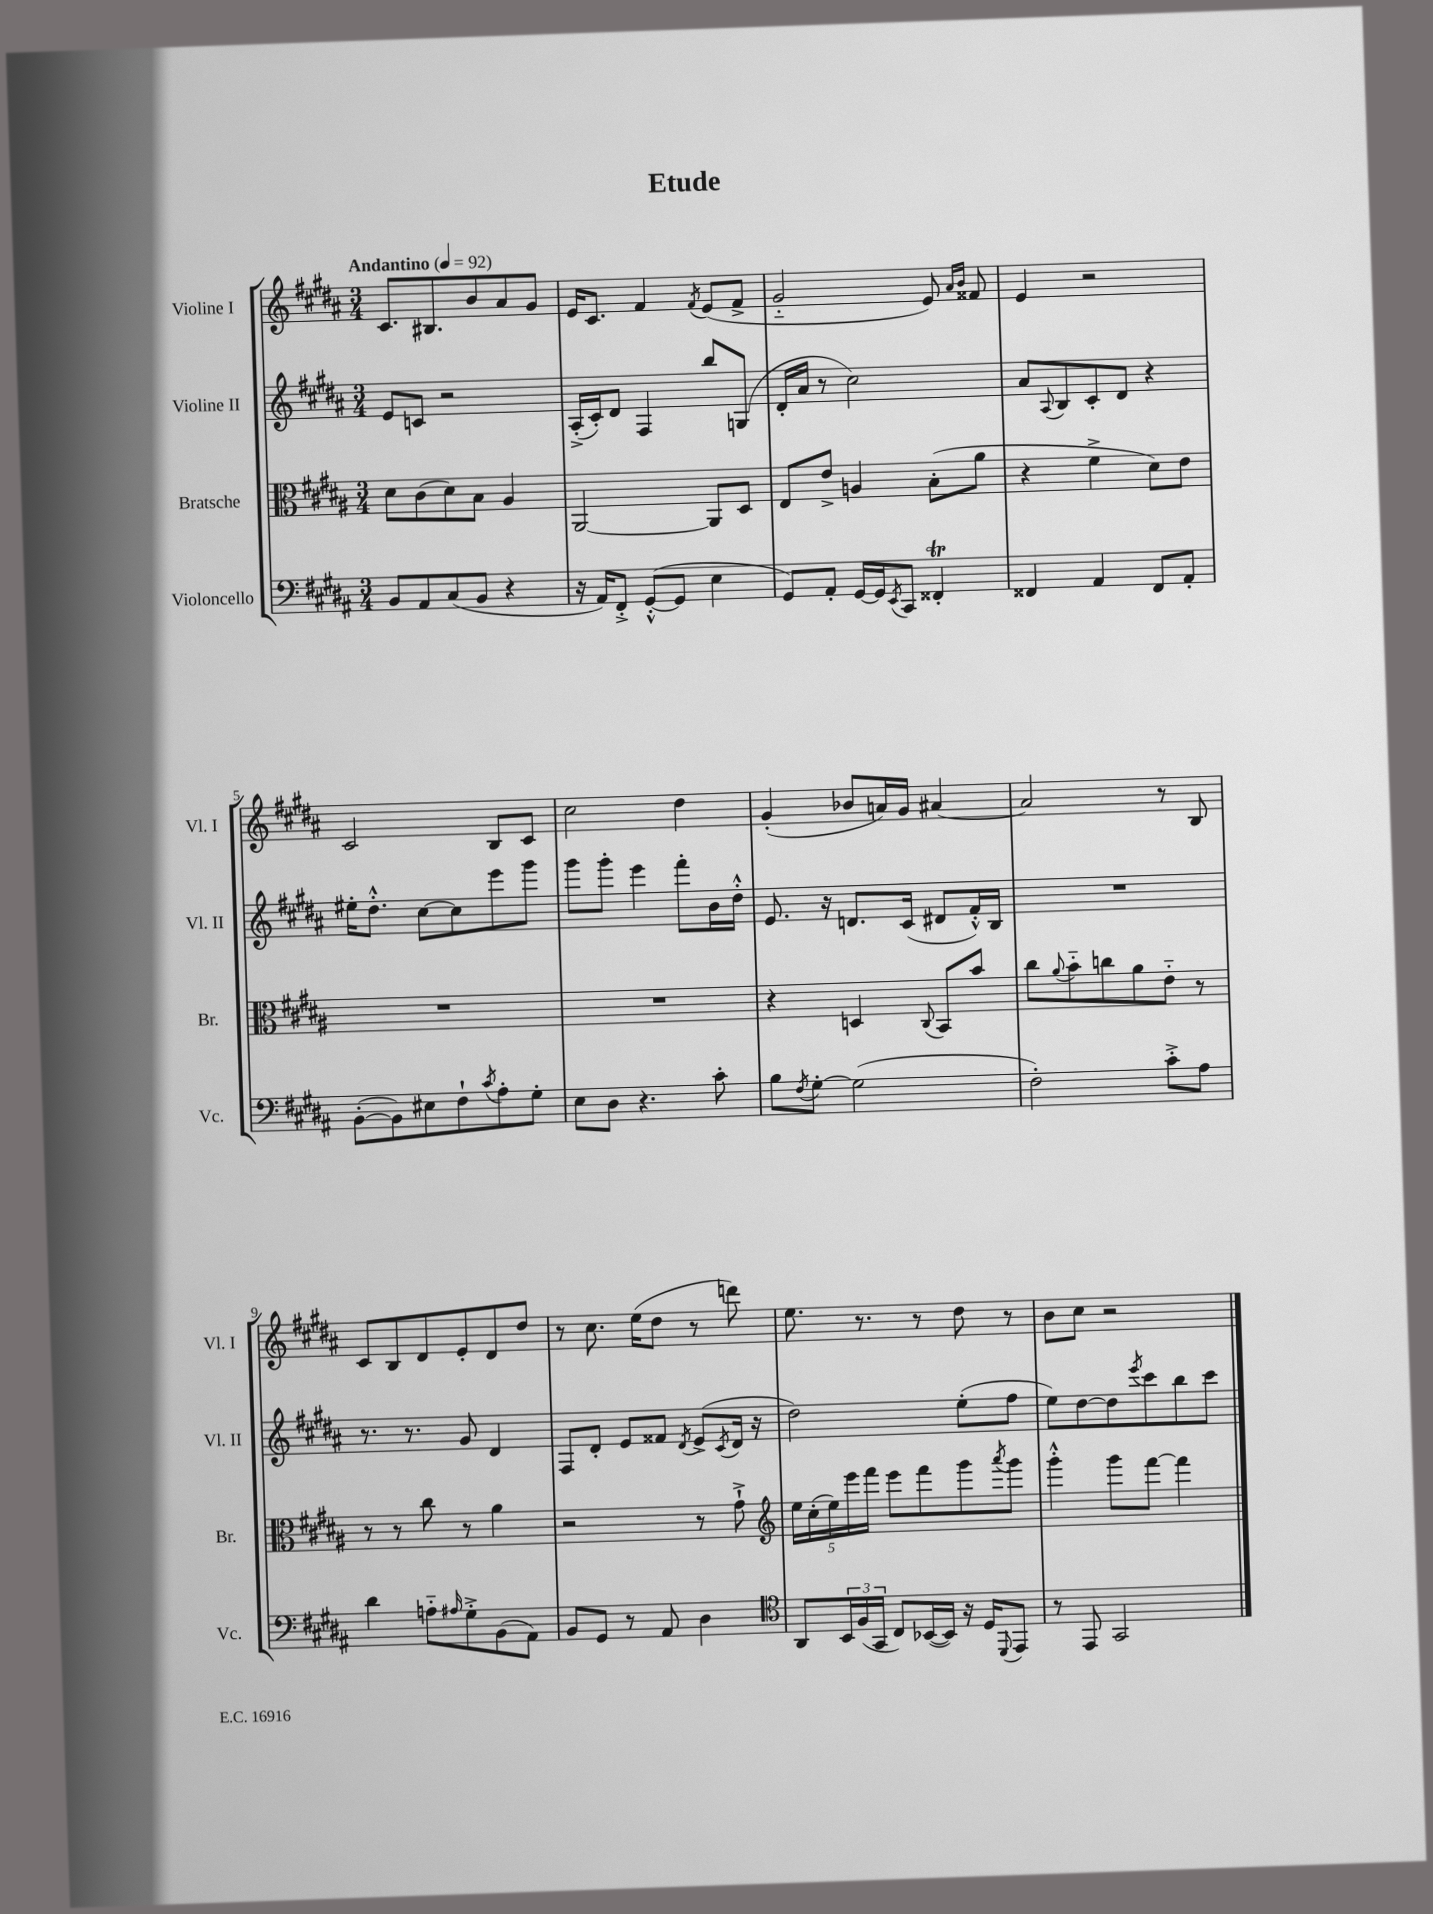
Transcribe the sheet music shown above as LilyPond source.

\header { title = "Etude" }
<<
\new StaffGroup <<
\new Staff = "s0" \with { instrumentName = "Violine I" shortInstrumentName = "Vl. I" } {
    \clef treble \key b \major \numericTimeSignature \time 3/4 \tempo "Andantino" 4 = 92
    cis'8. bis8. b'8 ais'8 gis'8 |
    e'16 cis'8. fis'4 \acciaccatura { fis'8 } e'8( fis'8-> |
    gis'2-_ e'8) \grace { ais'16 b'16 } fisis'8 |
    e'4 r2 |
    cis'2 b8 cis'8 |
    cis''2 dis''4 |
    gis'4-.( bes'8 a'16) gis'16 ais'4~ |
    ais'2 r8 b8 |
    cis'8 b8 dis'8 e'8-. dis'8 dis''8 |
    r8 cis''8. e''16( dis''8 r8 d'''8) |
    e''8. r8. r8 dis''8 r8 |
    b'8 cis''8 r2 \bar "|." |
}
\new Staff = "s1" \with { instrumentName = "Violine II" shortInstrumentName = "Vl. II" } {
    \clef treble \key b \major \numericTimeSignature \time 3/4
    e'8 c'8 r2 |
    ais16-.->( cis'16-.) dis'8 fis4 b''8 g8( |
    dis'16-. ais'16 r8 cis''2) |
    ais'8 \appoggiatura { ais8 } b8 cis'8-. dis'8 r4 |
    eis''16-. dis''8.-.-^ cis''8~ cis''8 e'''8 gis'''8 |
    gis'''8 gis'''8-. e'''4 fis'''8-. b'16 dis''16-.-^ |
    e'8. r16 d'8. cis'16( dis'8 fis'16-.-^) b16 |
    R2. |
    r8. r8. gis'8 dis'4 |
    fis8 dis'8-. e'8 fisis'8 \acciaccatura { dis'8 } e'8->( \acciaccatura { cis'8 } dis'16 r16 |
    dis''2) e''8-.( fis''8 |
    e''8) dis''8~ dis''8 \acciaccatura { e'''8 } cis'''8 b''8 cis'''8 \bar "|." |
}
\new Staff = "s2" \with { instrumentName = "Bratsche" shortInstrumentName = "Br." } {
    \clef alto \key b \major \numericTimeSignature \time 3/4
    dis'8 cis'8( dis'8) b8 ais4 |
    ais,2~ ais,8 dis8 |
    e8 e'8-> a4 b8-.( ais'8 |
    r4 fis'4-> dis'8) e'8 |
    R2. |
    R2. |
    r4 d4 \appoggiatura { cis8 } b,8 b'8 |
    cis''8 \appoggiatura { ais'8 } b'8-_ c''8 ais'8 e'8-_ r8 |
    r8 r8 cis''8 r8 ais'4 |
    r2 r8 gis'8-!-> |
    \clef treble \tuplet 5/4 { e''16 cis''16-.( e''16) e'''16 fis'''16 } e'''8 fis'''8 gis'''8 \acciaccatura { ais'''8 } gis'''8 |
    gis'''4-.-^ gis'''8 fis'''8~ fis'''4 \bar "|." |
}
\new Staff = "s3" \with { instrumentName = "Violoncello" shortInstrumentName = "Vc." } {
    \clef bass \key b \major \numericTimeSignature \time 3/4
    b,8 ais,8 cis8( b,8 r4 |
    r16 ais,16) fis,8-.-> gis,8~-.-^( gis,8 e4 |
    gis,8) ais,8-. gis,16~ gis,16 \acciaccatura { e,8 } cis,8 fisis,4-.\trill |
    fisis,4 ais,4 fisis,8 ais,8-. |
    b,8~-.( b,8) eis8 fis8-! \acciaccatura { cis'8 } ais8-. gis8-. |
    e8 dis8 r4. cis'8-. |
    b8 \acciaccatura { fis8 } gis8~-. gis2( |
    fis2-.) cis'8-.-> ais8 |
    dis'4 a8-_ \grace { ais16 } gis8-.-> b,8( ais,8) |
    b,8 gis,8 r8 ais,8 dis4 |
    \clef tenor ais,8 \tuplet 3/2 { b,16 fis16( gis,16 } cis8) bes,16~( bes,16) r16 dis16 \appoggiatura { dis,8 } e,8 |
    r8 e,8 gis,2 \bar "|." |
}
>>
>>
